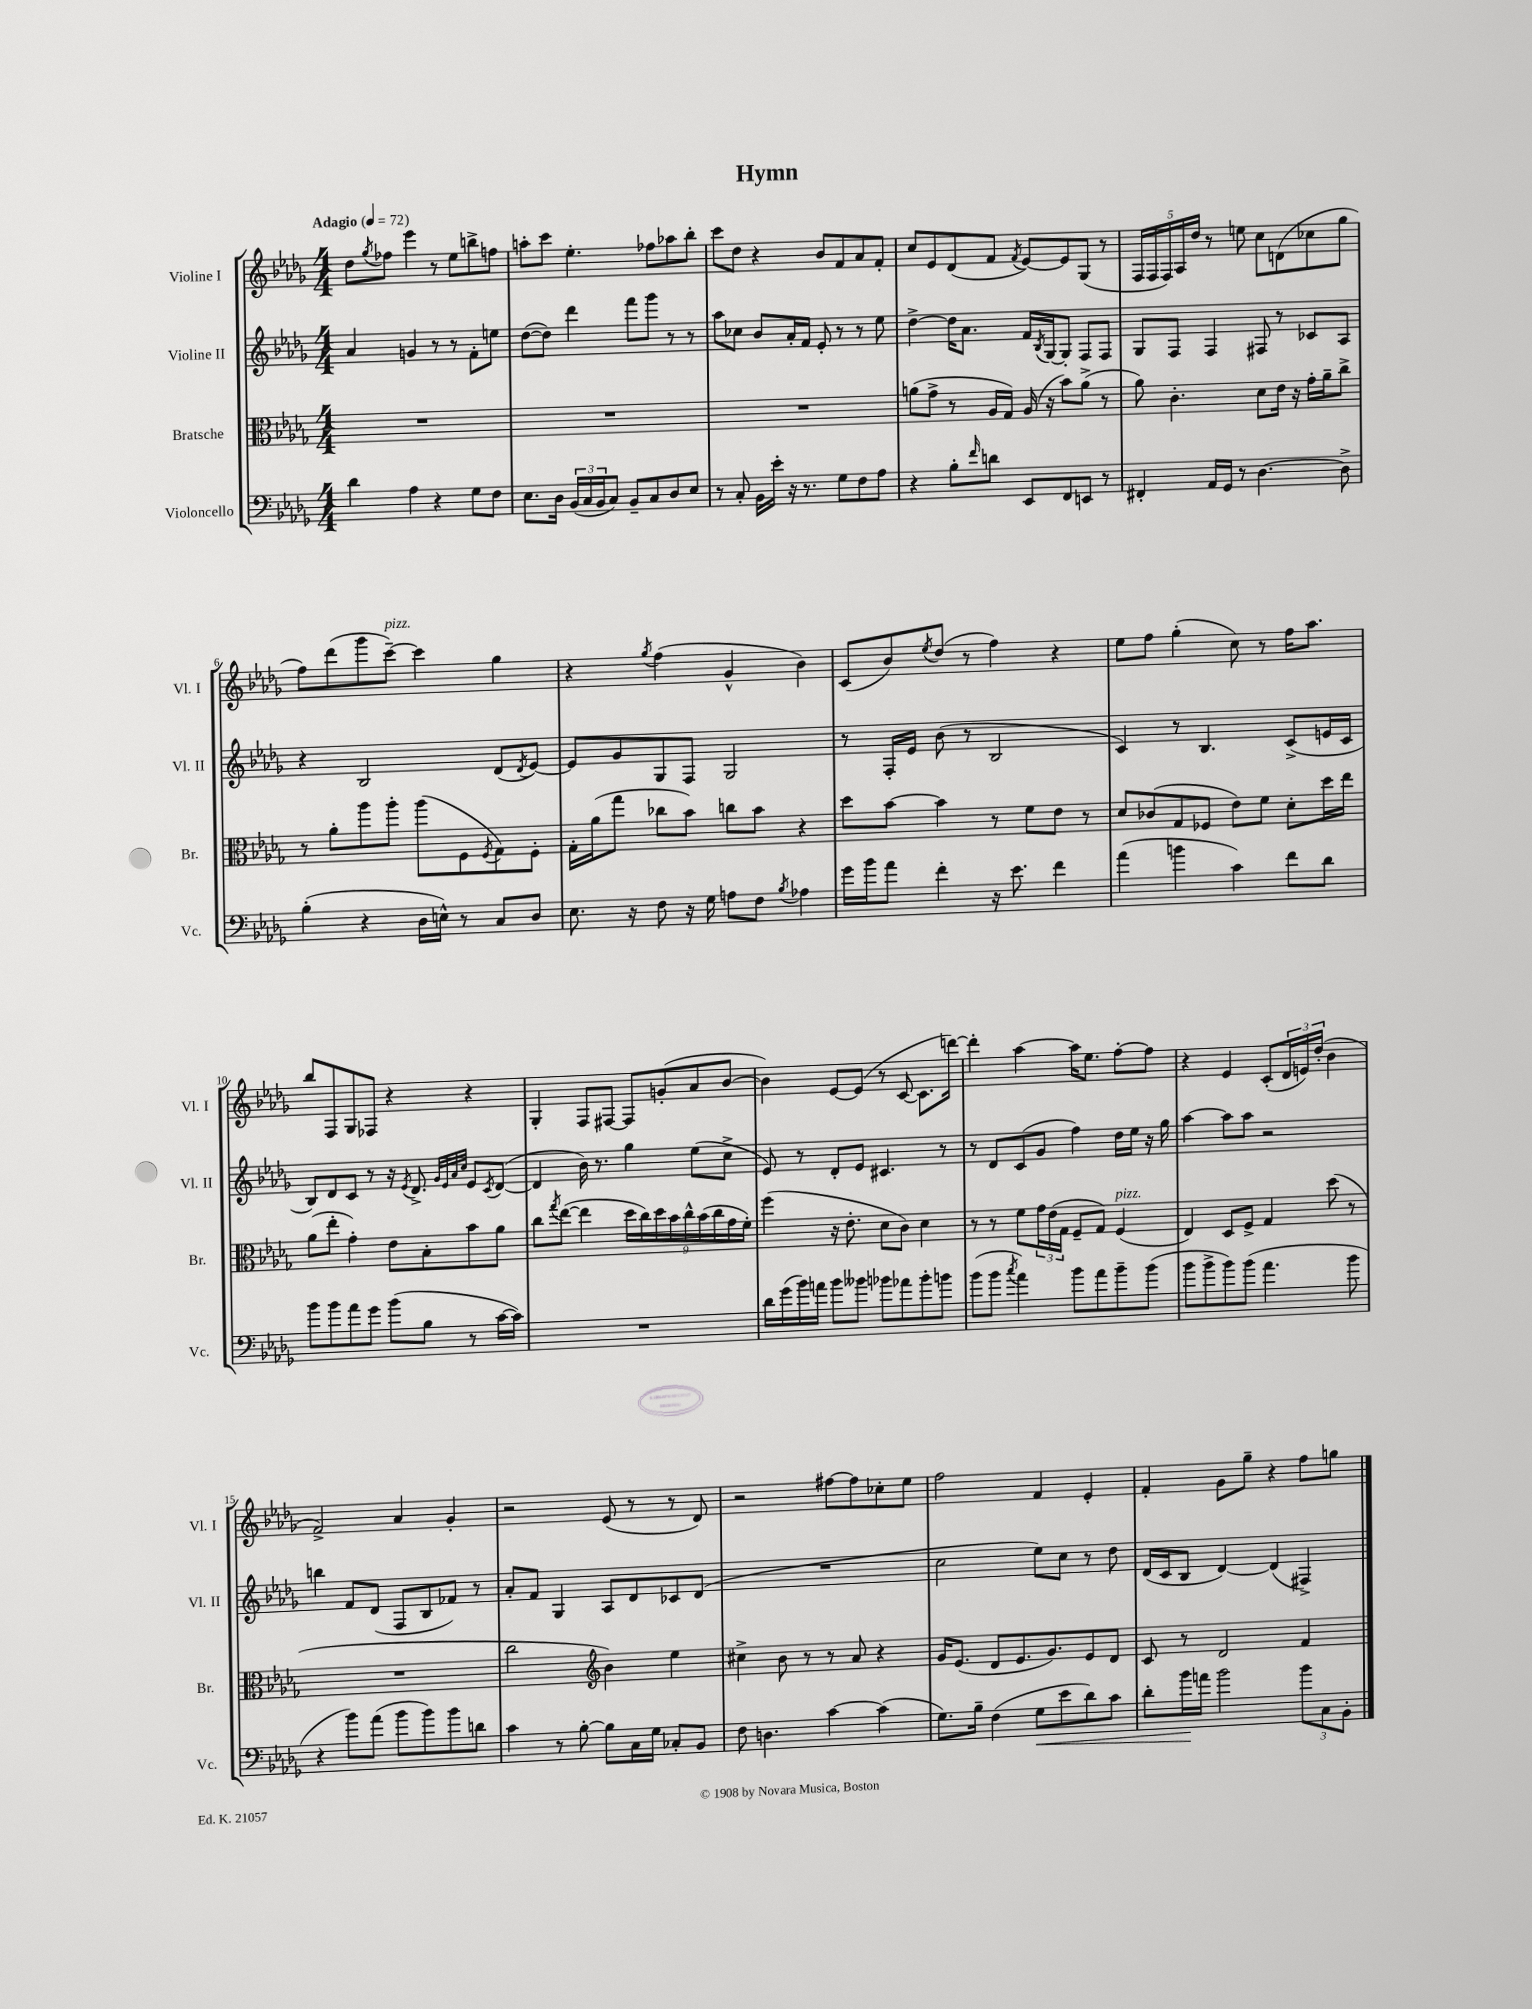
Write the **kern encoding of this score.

**kern	**kern	**kern	**kern
*staff4	*staff3	*staff2	*staff1
*clefF4	*clefC3	*clefG2	*clefG2
*k[b-e-a-d-g-]	*k[b-e-a-d-g-]	*k[b-e-a-d-g-]	*k[b-e-a-d-g-]
*M4/4	*M4/4	*M4/4	*M4/4
*MM72	*MM72	*MM72	*MM72
4d-\	1r	4a-/	8dd-\L
.	.	.	8qgg-/
.	.	.	8ff-\J
4A-\	.	4g/	4eee-\
4r	.	8r	8r
.	.	8r	8ee-\L
8G-\L	.	8f'\L	8bb^\
8F\J	.	8ee\J	8ff\J
=	=	=	=
8.E-\L	1r	([8dd-\L	8aa'\L
.	.	8dd-\]J)	8ccc\J
16D-\Jk	.	.	.
(24BB-/LL	.	4ddd-\	4.ee-'\
24C/	.	.	.
24BB-/J	.	.	.
8C/J)	.	.	.
8BB-~/L	.	8fff\L	.
8C/	.	8ggg-\J	8ff-\L
8D-/	.	8r	8aa-\
8E-/J	.	8r	8bb-'\J
=	=	=	=
8r	1r	8aa-\L	8ccc\L
8C'/	.	8cc-\J	8dd-\J
16BB-\LL	.	8b-/L	4r
16e-'\JJ	.	.	.
16r	.	16a-'/L	.
8.r	.	16f/JJ	.
.	.	8e-'/	8b-/L
8G-\L	.	8r	8f/
8F\	.	8r	8a-/
8A-\J	.	8ee-\	8f'/J
=	=	=	=
4r	(8a\L	[4dd-^\	8cc/L
.	8g-^\J	.	8e-/
8B-'\L	8r	16dd-\]LK	(8d-/
.	.	8.a-\J	.
16qqf/	.	.	.
8d\J	16A-/LL	.	8f/J
.	16G-/JJ)	.	.
.	.	.	8qf/
8EE-/L	(16A-/	16f/LL	[8e-/L)
.	.	8qB-/	.
.	16r	[16G-/J	.
8FF/	8b-\L)	8G-'/]J	8e-/]
8EE/J	(8a^\J	8F/L	(8G-/J
8r	8r	8F/J	8r
=	=	=	=
4FF#'/	8a-\)	8G-/L	20F/LL
.	.	.	20F/
.	.	.	20F/)
.	4.c'\	8F/J	.
.	.	.	20A-/
.	.	.	20dd-/JJ
16AA-/LL	.	4F/	8r
16GG-/JJ	.	.	.
8r	.	.	8ee\
[4.D-\	8d-\L	8F#/	8cc\L
.	16e-\Jk	8r	(8d\
.	16r	.	.
.	16g-'\LL	8c-/L	8cc-\
.	16a-~\J	.	.
8D-^\]	8cc^\J	8A-/J	8gg-\J
=	=	=	=
(4B-'\	8r	4r	8ff\L)
.	8a-'\L	.	(8ddd-\
4r	8aa-\	2B-/	8ggg-\
.	8aa-'\J	.	[8ccc~\J)
16D-\LL	(8aa-\L	.	4ccc\]
16E^^\JJ)	.	.	.
8r	8F\	.	.
.	8qF/	.	.
8C/L	8G-\)	(8d-/L	4gg-\
.	.	8qd-/	.
8D-/J	8F'\J	[8e-/J)	.
=	=	=	=
8.E-\	16G-'\LL	8e-/]L	4r
.	(16a-\J	.	.
.	8gg-\J	8g-/	.
16r	.	.	.
.	.	.	8qgg-/
8F\	8cc-\L	8G-/	(4ff\
16r	8b-\J)	8F/J	.
16G-\	.	.	.
8A\L	8cc\L	2G-/	4g-^^/
8F\J	8b-\J	.	.
8qB-/	.	.	.
4A-\	4r	.	4b-\)
=	=	=	=
16g-\LL	8dd-\L	8r	(8c/L
16b-\J	.	.	.
8a-\J	[8b-\J	16F'/LL	8b-/)
.	.	16e-/JJ	.
.	.	.	8qee-/
4f'\	4b-\]	(8b-\	(8dd-/J
.	.	8r	8r
16r	8r	2B-/	4ff\)
8.e-\	.	.	.
.	8f\L	.	.
4f\	8e-\J	.	4r
.	8r	.	.
=	=	=	=
(4a-\	8d-/L	4c/)	8ee-\L
.	(8c-/	.	8ff\J
4b\	8G-/	8r	(4gg-'\
.	8F-/J	4.B-/	.
4c\)	8e-\L)	.	8cc\)
.	8f\J	.	8r
8f\L	8d-'\L	(8c^/L	16ff\LK
.	.	.	8.aa-\J
8d-\J	16dd-\L	16e/L	.
.	16ee-\JJ	16c/JJ	.
=	=	=	=
8b-\L	(8a-\L	8B-/L)	8bb-/L
8b-\	8ee-'\J	8d-/	8F/
8a-\	4g-'\)	8c/J	8G-/
8g-\J	.	8r	8F-/J
(8b-\L	8e-\L	16r	4r
.	.	8qe-/	.
.	.	8.d-^/	.
8B-\J	8B-'\	.	.
.	.	32qqg-/LLL	.
.	.	32qqe-/	.
.	.	32qqa-/	.
.	.	32qqcc/JJJ	.
8r	8b-\	8e-/L	4r
.	.	8qc/	.
[16c\LL	8a-\J	([8d-/J	.
16c\]JJ)	.	.	.
=	=	=	=
1r	8cc\L	4d-/]	4G-'/
.	8qgg-/	.	.
.	([8ee-\J	.	.
.	4ee-\]	16b-\)	8F/L
.	.	8.r	.
.	.	.	[8F#/J
.	18dd-\LL	4gg-\	8F#/]L
.	18cc\)	.	.
.	18dd-\	.	.
.	.	.	(8g'/
.	18b-\	.	.
.	18cc^^\	.	.
.	.	(8ee-\L	8a-/
.	(18b-\	.	.
.	18cc\	.	.
.	.	8cc^\J	[8b-/J
.	18g-\	.	.
.	18f'\JJ)	.	.
=	=	=	=
16d-\LL	(4ff\	8e-/)	4b-\])
(16g-\	.	.	.
16b-\)	.	8r	.
16a\JJ	.	.	.
8b-\L	16r	8d-'/L	[8e-/L
.	8.e-'\	.	.
8b--\J	.	8e-/J	(8e-/]J
8b-\L	8d-\L	4.c#/	8r
8a-\	8c\J)	.	[8c/
8b-'\	4d-\	.	8.c\]L
8b\J	.	8r	.
.	.	.	[16ddd\Jk)
=	=	=	=
(8b-\L	8r	8r	4ddd'\]
8b-\J	8r	8d-/L	.
8qcc/	.	.	.
4a-\)	8f\L	(8c/	[4aa-\
.	24g-\L	8g-/J	.
.	(24e-\	.	.
.	24G-\JJ	.	.
8b-\L	8F~/L	4ff\)	16aa-\]LK
.	.	.	8.ee-\J
8a-\	8G-/J)	.	.
8b-~\	(4F/	16dd-\LL	[8ff'\L
.	.	16ee-\JJ	.
(8b-\J	.	16r	8ff\]J
.	.	16gg-\	.
=	=	=	=
8b-\L	4E-/)	[4aa-\	4r
8b-^\	.	.	.
8b-\)	8D-/L	8aa-\]L	4e-/
(8b-\J	8F^/J	8aa-\J	.
4.a-\	4G-/	2r	(8c'/L
.	.	.	24d-/L
.	.	.	24e/)
.	.	.	(24dd-'/JJ
.	(8dd-\	.	4b-\
8b-\	8r	.	.
=	=	=	=
4r	1r	4bb\	2f^/)
8b-\L)	.	8f/L	.
(8a-\J	.	(8d-/J	.
8b-\L	.	8F/L	4a-/
8b-\)	.	8B-/	.
8b-\	.	8f-/J)	4g-'/
8d\J	.	8r	.
=	=	=	=
4c\	2cc\	8a-'/L	2r
.	.	8f/J	.
8r	.	4G-/	.
[8B-'\	.	.	.
*	*clefG2	*	*
8B-\]L	4b-\)	8A-/L	(8e-/
16C\L	.	8d-/	8r
16G-\JJ	.	.	.
8C-'/L	4ee-\	8c-/	8r
8BB-/J	.	(8d-/J	8d-/)
=	=	=	=
8F\	4cc#^\	1r	2r
4.D\	.	.	.
.	8b-\	.	.
.	8r	.	.
[4c\	8r	.	[8ff#\L
.	8a-/	.	8ff#\]
(4c\]	4r	.	8cc-'\
.	.	.	8ee-\J
=	=	=	=
8.G-\L)	16g-/LK	2cc\	2ff\
.	(8.e-/J	.	.
16B-~\Jk	.	.	.
(4F\	8d-/L	.	.
.	8.e-/	.	.
8G-\L	.	8ee-\L)	4f/
.	8.g-/)	.	.
8e-\	.	8cc\J	.
8d-\)	8e-/	8r	4e-'/
8c\J	8d-/J	8dd-\	.
=	=	=	=
8d-'\L	8c/	(16d-/LL	4f'/
.	.	16c/J	.
16b-\L	8r	8B-/J	.
16a\JJ	.	.	.
2b-\	2d-/	[4d-/)	8g-\L
.	.	.	8gg-~\J
.	.	(4d-/]	4r
12b-\L	4f/	4F#^/)	8ff\L
12C\	.	.	.
.	.	.	8gg\J
12BB-'\J	.	.	.
==	==	==	==
*-	*-	*-	*-
